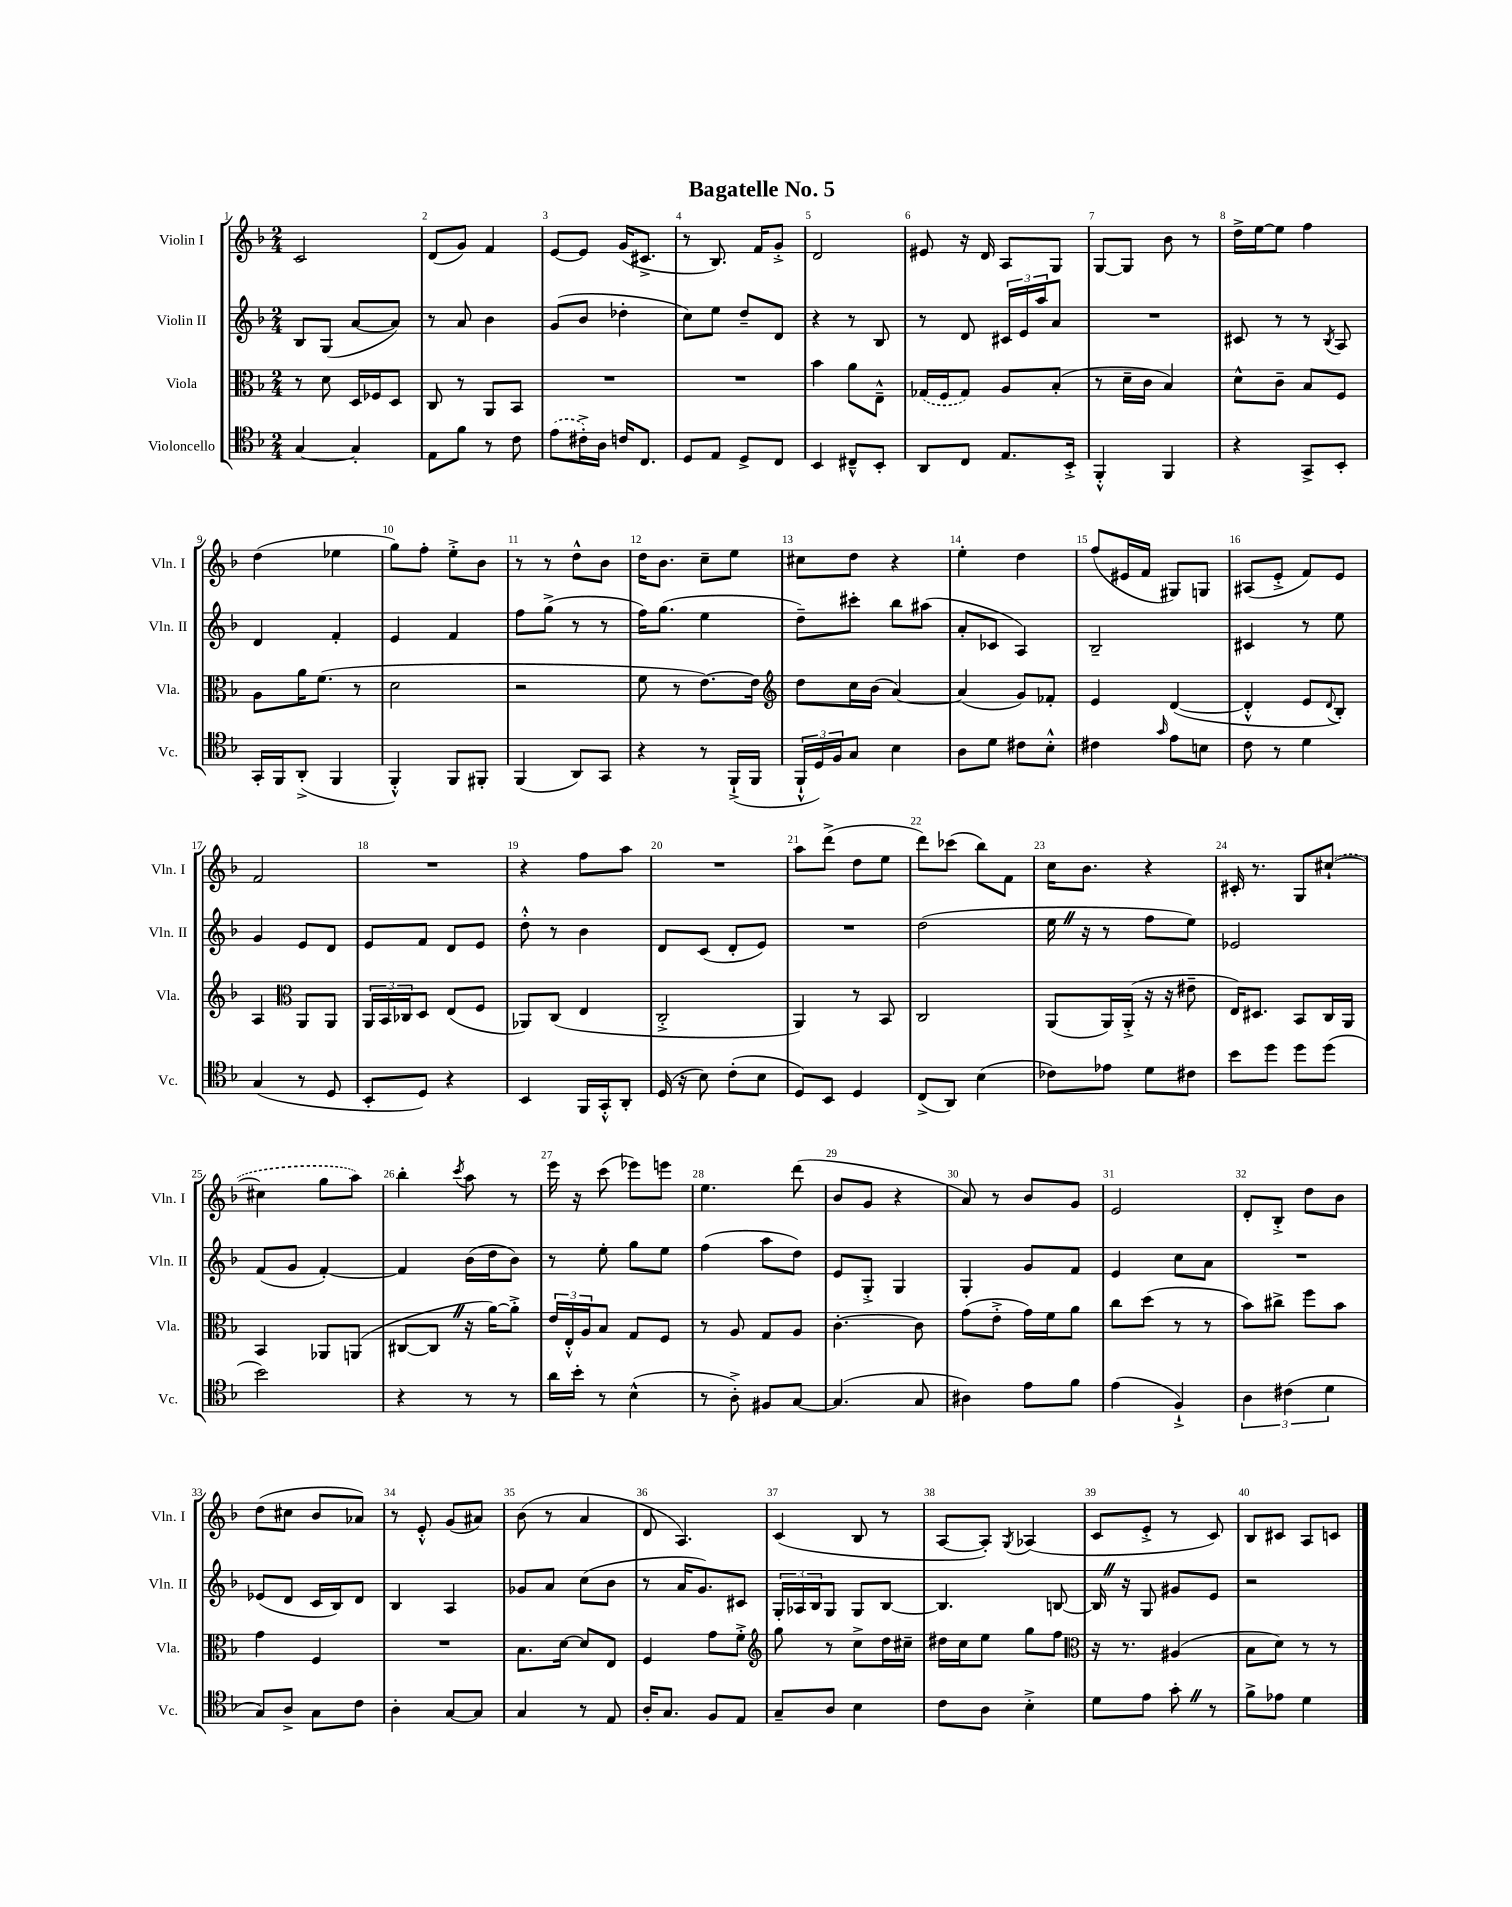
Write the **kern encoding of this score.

**kern	**kern	**kern	**kern
*part4	*part3	*part2	*part1
*staff4	*staff3	*staff2	*staff1
*I"Violoncello	*I"Viola	*I"Violin II	*I"Violin I
*I'Vc.	*I'Vla.	*I'Vln. II	*I'Vln. I
*clefC4	*clefC3	*clefG2	*clefG2
*k[b-]	*k[b-]	*k[b-]	*k[b-]
*M2/4	*M2/4	*M2/4	*M2/4
=1	=1	=1	=1
[4G/	8r	8B-/L	2c/
.	8d\	(8G/J	.
4G'/]	16D/LL	[8a/L	.
.	16F-X/J	.	.
.	8D/J	8a/J])	.
=2	=2	=2	=2
8E\L	8C/	8r	(8d/L
8f\J	8r	8a/	8g/J)
8r	8AA/L	4b-\	4f/
8c\	8BB-/J	.	.
=3	=3	=3	=3
(8e\L	2r	(8g/L	[8e/L
16c#X'^\L)	.	8b-/J	8e/J]
16A\JJ	.	.	.
16cn/KL	.	4dd-X'\	(16g/KL
8.C/J	.	.	8.c#X^/J
=4	=4	=4	=4
8D/L	2r	8cc\L)	8r
8E/J	.	8ee\J	8.B-/)
8D^/L	.	8dd~/L	.
.	.	.	16f/KL
8C/J	.	8d/J	8g'^/J
=5	=5	=5	=5
4BB-/	4b-\	4r	2d/
8C#X~^^/L	8a\L	8r	.
8BB-'/J	8E~^^\J	8B-/	.
=6	=6	=6	=6
8AA/L	(16G-X/LL	8r	8e#X/
.	16F/J	.	.
8C/J	8G-/J)	8d/	16r
.	.	.	16d/
8.E/L	8A/L	24c#X/LL	8A/L
.	.	24e/	.
.	.	24aa/J	.
.	(8B-'/J	8a/J	8G/J
16BB-'^/Jk	.	.	.
=7	=7	=7	=7
4FF'^^/	8r	2r	[8G/L
.	16d~\LL	.	8G/J]
.	16c\JJ	.	.
4FF/	4B-/)	.	8b-\
.	.	.	8r
=8	=8	=8	=8
4r	8d^^\L	8c#X/	16dd^\LL
.	.	.	[16ee\J
.	8c~\J	8r	8ee\J]
8GG^/L	8B-/L	8r	4ff\
.	.	8qB-/	.
8BB-'/J	8F/J	8A/	.
!!LO:LB:g=z
=9	=9	=9	=9
16GG'/LL	8A\L	4d/	(4dd\
16FF/J	.	.	.
(8AA'^/J	16a\K	.	.
.	(8.f\J	.	.
4FF/	.	4f'/	4ee-X\
.	8r	.	.
=10	=10	=10	=10
4FF'^^/)	2d\	4e/	8gg\L)
.	.	.	8ff'\J
8FF/L	.	4f/	8ee'^\L
8FF#X'/J	.	.	8b-\J
=11	=11	=11	=11
(4FF/	2r	8ff\L	8r
.	.	(8gg^\J	8r
8AA/L)	.	8r	8dd^^\L
8GG/J	.	8r	8b-\J
=12	=12	=12	=12
4r	8f\	16ff\KL)	16dd\KL
.	.	(8.gg\J	8.b-\J
.	8r	.	.
8r	[8.e\L)	4ee\	8cc~\L
(16FF`^/LL	.	.	8ee\J
16FF/JJ	16e\Jk]	.	.
=13	=13	=13	=13
*	*clefG2	*	*
24FF`^^/LL	8dd\L	8dd~\L)	8cc#X\L
24D/)	.	.	.
24F/J	.	.	.
8G/J	16cc\L	8ccc#X'\J	8dd\J
.	(16b-\JJ	.	.
4B-\	[4a/)	8bb-\L	4r
.	.	(8aa#X\J	.
=14	=14	=14	=14
8A\L	(4a/]	8a'/L	4ee'\
8d\J	.	8c-X/J	.
8c#X\L	8g/L)	4A/)	4dd\
8B-'^^\J	8f-X'/J	.	.
=15	=15	=15	=15
4c#X\	4e/	2B-~/	(8ff/L
.	.	.	16e#X/L
.	.	.	16f/JJ
16qqg/	.	.	.
8e\L	([4d/	.	8G#X/L)
8Bn\J	.	.	8Gn/J
=16	=16	=16	=16
8c\	4d'^^/]	4c#X/	(8A#X/L
8r	.	.	8e'^/J
4d\	8e/L	8r	8f/L)
.	8qqd/	.	.
.	8B-'/J)	8ee\	8e/J
!!LO:LB:g=z
=17	=17	=17	=17
(4G/	4A/	4g/	2f/
*	*clefC3	*	*
8r	8AA/L	8e/L	.
8D/	8AA/J	8d/J	.
=18	=18	=18	=18
8BB-'/L	24AA/LL	8e/L	2r
.	24BB-/	.	.
.	24C-X/J	.	.
8D/J)	8D/J	8f/J	.
4r	(8E/L	8d/L	.
.	8F/J	8e/J	.
=19	=19	=19	=19
4BB-/	8AA-X/L)	8dd'^^\	4r
.	(8C/J	8r	.
16FF/LL	4E/	4b-\	8ff\L
16GG'^^/J	.	.	.
8AA'/J	.	.	8aa\J
=20	=20	=20	=20
(16D/	2C'^/	8d/L	2r
16r	.	.	.
8B-\)	.	(8c/J	.
(8c'\L	.	8d'/L	.
8B-\J	.	8e/J)	.
=21	=21	=21	=21
8D/L)	4AA/)	2r	8aa\L
8BB-/J	.	.	(8ddd^\J
4D/	8r	.	8dd\L
.	8BB-/	.	8ee\J
=22	=22	=22	=22
(8C^/L	2C/	(2dd\	8ddd\L)
8AA/J)	.	.	(8ccc-X\J
(4B-\	.	.	8bb-\L)
.	.	.	8f\J
=23	=23	=23	=23
8c-X\L)	(8AA/L	16eeZ\	16cc\KL
.	.	16r	8.b-\J
8e-X\J	16AA/L)	8r	.
.	(16AA'^/JJ	.	.
8d\L	16r	8ff\L	4r
.	16r	.	.
8c#X\J	8e#X~\	8ee\J)	.
=24	=24	=24	=24
8b-\L	16E/KL)	2e-X/	16c#X'/
.	8.D#X/J	.	8.r
8dd\J	.	.	.
8dd\L	8BB-/L	.	8G/L
(8dd\J	16C/L	.	([8cc#X`/J
.	16AA/JJ	.	.
!!LO:LB:g=z
=25	=25	=25	=25
2b-\)	4BB-/	(8f/L	4cc#X\]
.	.	8g/J	.
.	8AA-X/L	[4f'/)	8gg\L
.	(8AAn/J	.	8aa\J)
=26	=26	=26	=26
4r	[8C#X/L	4f/]	4bb-'\
.	8C#Z/J]	.	.
.	.	.	8qccc/
8r	16r	(16b-\LL	8aa\
.	[16a\KL)	16dd\J	.
8r	8a'^\J]	8b-\J)	8r
=27	=27	=27	=27
16a\LL	24e/LL	8r	16eee\
.	24E'^^/	.	.
16b-'\JJ	.	.	16r
.	24A/J	.	.
8r	8B-/J	8ee'\	(8ccc\
(4B-^^\	8G/L	8gg\L	8eee-X\L)
.	8F/J	8ee\J	8eeen\J
=28	=28	=28	=28
8r	8r	(4ff\	4.ee\
8A'^\)	8A/	.	.
8F#X/L	8G/L	8aa\L	.
[8G/J	8A/J	8dd\J)	(8ddd\
=29	=29	=29	=29
(4.G/]	[4.c'\	8e/L	8b-/L
.	.	8G'^/J	8g/J
.	.	4G/	4r
8G/	8c\]	.	.
=30	=30	=30	=30
4A#X\)	(8g\L	4G'/	8a/)
.	8e'^\J	.	8r
8e\L	16g\LL)	8g/L	8b-/L
.	16f\J	.	.
8f\J	8a\J	8f/J	8g/J
=31	=31	=31	=31
(4e\	8cc\L	4e/	2e/
.	(8dd\J	.	.
4F`^/)	8r	8cc\L	.
.	8r	8a\J	.
=32	=32	=32	=32
6A\	8b-\L)	2r	8d'/L
.	8cc#X^\J	.	8B-'^/J
(6c#X\	.	.	.
.	8ff\L	.	8dd\L
6d\	.	.	.
.	8b-\J	.	8b-\J
!!LO:LB:g=z
=33	=33	=33	=33
8G/L)	4g\	(8e-X/L	(8dd\L
8A^/J	.	8d/J	8cc#X\J
8G\L	4F/	16c/LL	8b-/L
.	.	16B-/J)	.
8c\J	.	8d/J	8a-X/J)
=34	=34	=34	=34
4A'\	2r	4B-/	8r
.	.	.	8e'^^/
[8G/L	.	4A/	(8g/L
8G/J]	.	.	8a#X/J)
=35	=35	=35	=35
4G/	8.B-\L	8g-X/L	(8b-\
.	.	8a/J	8r
.	[16d\Jk	.	.
8r	8d/L]	(8cc\L	4a/
8E/	8E/J	8b-\J	.
=36	=36	=36	=36
16A'/KL	4F/	8r	8d/
8.G/J	.	.	.
.	.	16a/KL	4.A/)
.	.	8.g/)	.
8F/L	8g\L	.	.
8E/J	8f'^\J	8c#X/J	.
=37	=37	=37	=37
*	*clefG2	*	*
8G~/L	8gg\	24G'/LL	(4c/
.	.	24A-X/	.
.	.	24B-/J	.
8A/J	8r	8G/J	.
4B-\	8cc^\L	8G/L	8B-/
.	16dd\L	[8B-/J	8r
.	16cc#X~\JJ	.	.
=38	=38	=38	=38
8c\L	16dd#X\LL	4.B-/]	[8A/L
.	16cc\J	.	.
8A\J	8ee\J	.	8A'/J])
.	.	.	8qG/
4B-'^\	8gg\L	.	(4A-X/
.	8ff\J	[8Bn/	.
=39	=39	=39	=39
*	*clefC3	*	*
8d\L	16r	16BZ/]	8c/L
.	8.r	16r	.
8e\J	.	8G/	8e'^/J
8g'Z\	(4A#X/	8g#X/L	8r
8r	.	8e/J	8c/)
=40	=40	=40	=40
8f^\L	8B-\L	2r	8B-/L
8e-X\J	8d\J)	.	8c#X/J
4d\	8r	.	8A/L
.	8r	.	8cn/J
==	==	==	==
*-	*-	*-	*-
